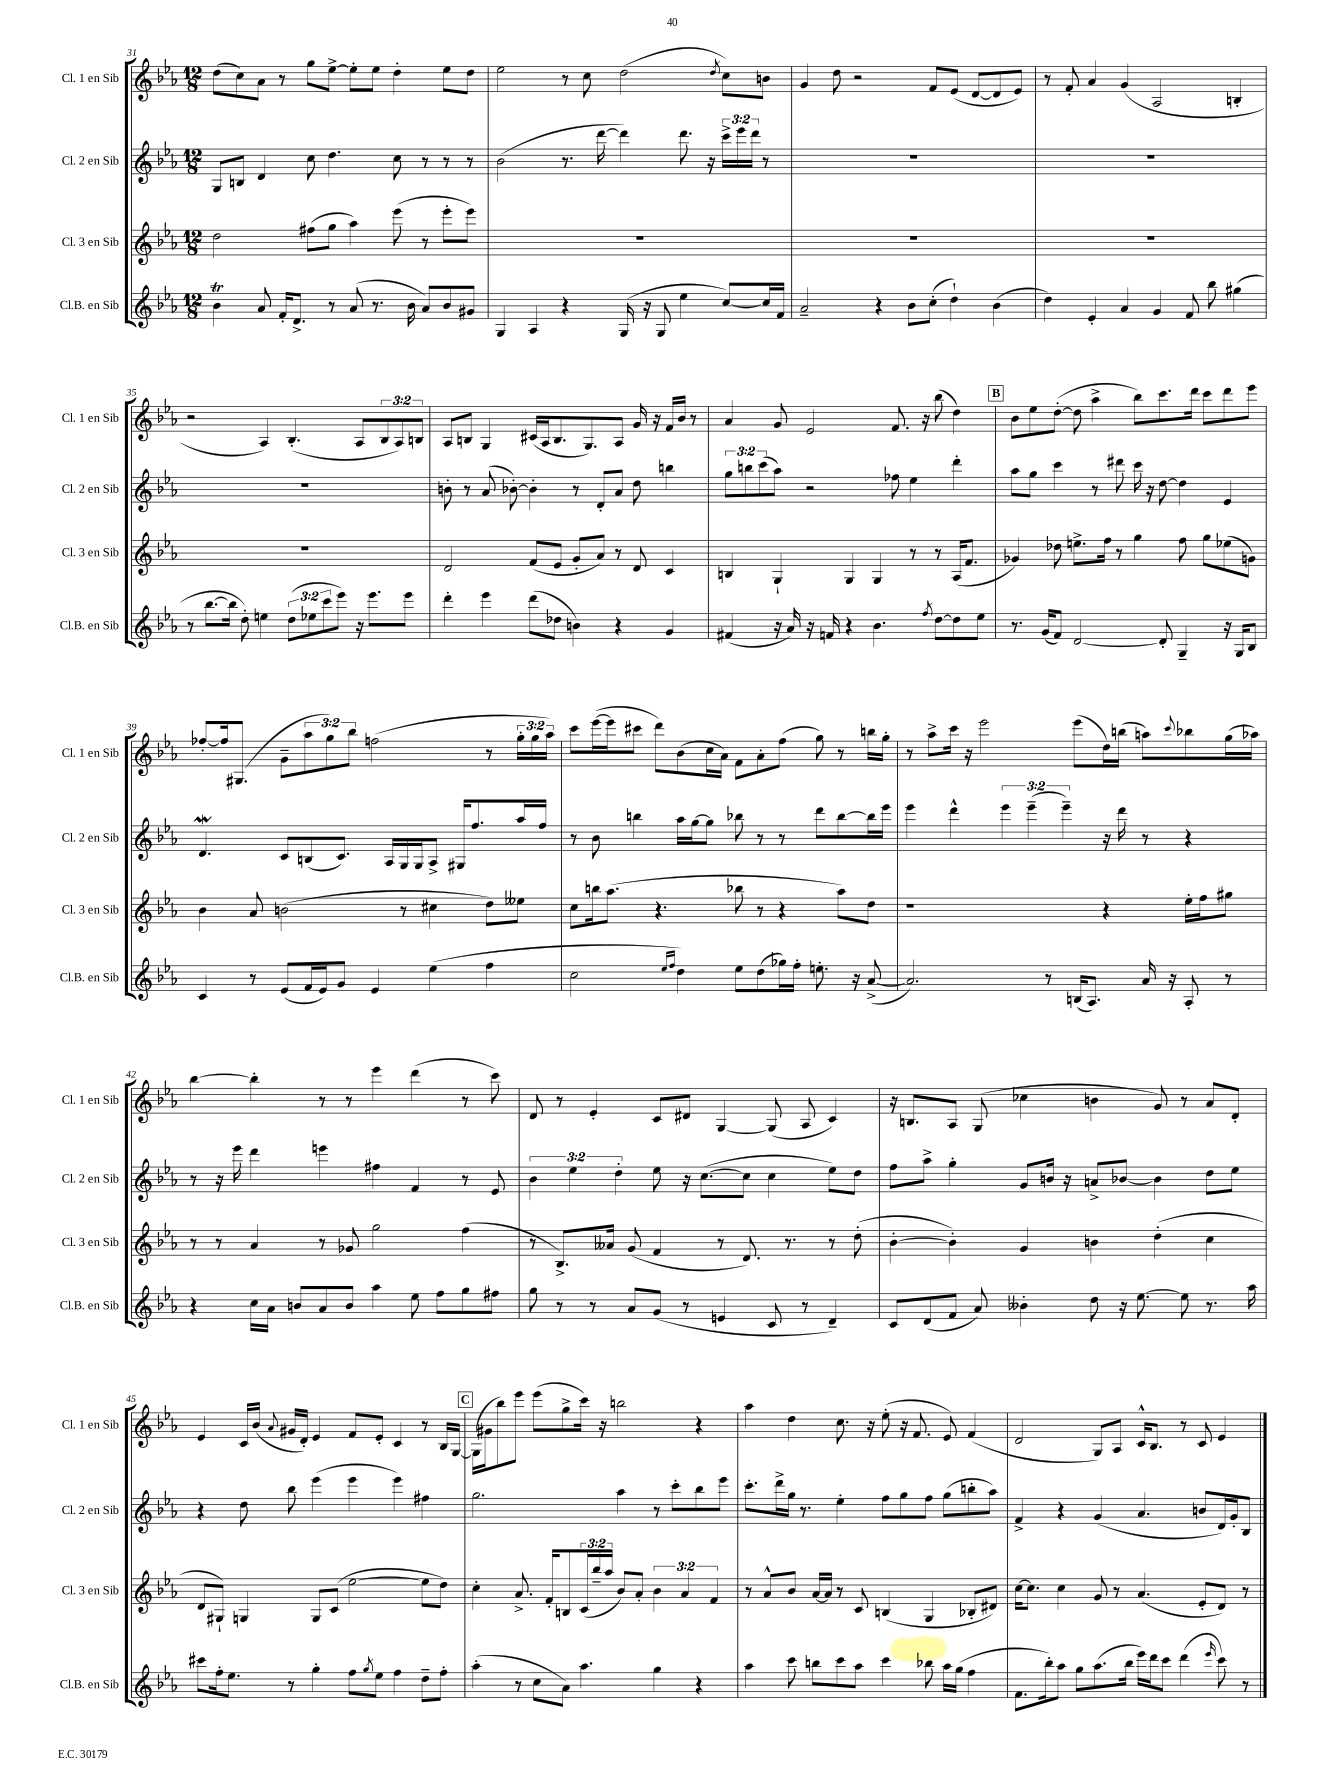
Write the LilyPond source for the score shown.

<<
\new StaffGroup <<
\new Staff = "s0" \with { instrumentName = "Cl. 1 en Sib" shortInstrumentName = "Cl. 1 en Sib" } {
    \clef treble \key ees \major \numericTimeSignature \time 12/8 \override Staff.TupletNumber.text = #tuplet-number::calc-fraction-text
    d''8( c''8) aes'8 r8 g''8 ees''8~-> ees''8-. ees''8 d''4-. ees''8 d''8 |
    ees''2 r8 c''8 d''2( \acciaccatura { d''8 } c''8) b'8 |
    g'4 d''8 r2 f'8 ees'8( d'8~ d'8 ees'8) |
    r8 f'8-. aes'4 g'4( aes2 b4-. |
    r2 aes4) bes4.-.( aes8 \tuplet 3/2 { bes8 aes8) b8 } |
    aes8 b8 g4 cis'16( aes16 b8. g8.) aes8 g'16 r16 f'16 bes'16 r8 |
    aes'4 g'8 ees'2 f'8. r16 bes''8( d''4) |
    \mark \markup { \box "B" } bes'8 ees''8 d''8~-.( d''8 aes''4-> bes''8) c'''8. d'''16 c'''8 d'''8 ees'''8 |
    fes''8~-. fes''16 gis8.( g'8-- \tuplet 3/2 { aes''8 g''8) bes''8 } f''2( r8 \tuplet 3/2 { g''16-. g''16 aes''16) } |
    c'''8 ees'''16~( ees'''16 cis'''8 d'''8) bes'8( c''16 aes'16) f'8 aes'8-. f''8( g''8) r8 b''16 g''16-. |
    r8 aes''8-> c'''16 r16 ees'''2 ees'''8( d''16) b''16( a''8) \appoggiatura { c'''8 } bes''8 g''16( aes''16) |
    bes''4~ bes''4-. r8 r8 ees'''4 d'''4( r8 c'''8) |
    d'8 r8 ees'4-. c'8 dis'8 g4~ g8( aes8 c'4) |
    r16 b8. aes8 g8( ces''4 b'4 g'8) r8 aes'8 d'8-. |
    ees'4 c'16 bes'16( \appoggiatura { aes'8 } gis'16 d'16-.) ees'4 f'8 ees'8-. c'4 r8 bes16 g16~ |
    \mark \markup { \box "C" } g16( gis'16 bes''8) ees'''8 ees'''8( g''8-> c'''16) r16 b''2 r4 |
    aes''4 d''4 c''8. r16 ees''8-.( r16 f'8. ees'8) f'4( |
    d'2 g8) aes8 c'16-^ bes8. r8 c'8 ees'4 \bar "|." |
}
\new Staff = "s1" \with { instrumentName = "Cl. 2 en Sib" shortInstrumentName = "Cl. 2 en Sib" } {
    \clef treble \key ees \major \numericTimeSignature \time 12/8 \override Staff.TupletNumber.text = #tuplet-number::calc-fraction-text
    g8 b8 d'4 c''8 d''4. c''8 r8 r8 r8 |
    bes'2( r8. d'''16~ d'''4) d'''8. r16 \tuplet 3/2 { c'''16-> ees'''16 d'''16 } r8 |
    R1. |
    R1. |
    R1. |
    b'8-. r8 aes'8( bes'8~-.) bes'4-. r8 d'8-. aes'8 d''8 b''4 |
    \tuplet 3/2 { g''8 b''8 c'''8( } aes''8) r2 fes''8 ees''4 d'''4-. |
    \mark \markup { \box "B" } aes''8 g''8 c'''4 r8 dis'''8 c'''16 r16 d''8~ d''4 ees'4 |
    d'4.\mordent c'8 b8( c'8.) aes16 g16 g16 aes8-> gis16 f''8. aes''16 f''16 |
    r8 bes'8 b''4 aes''16 g''16~ g''8 bes''8 r8 r8 d'''8 bes''8~ bes''16 ees'''16 |
    ees'''4 d'''4-^ \tuplet 3/2 { ees'''4 ees'''4--( ees'''4--) } r16 d'''16 r8 r4 |
    r8 r16 ees'''16 d'''4 e'''4 fis''4 f'4 r8 ees'8 |
    \tuplet 3/2 { bes'4 ees''4 d''4-. } ees''8 r16 c''8.~( c''8 c''4 ees''8) d''8 |
    f''8 aes''8-> g''4-. g'8 b'16 r16 a'8-> bes'8~ bes'4 d''8 ees''8 |
    r4 d''8 bes''8 ees'''4( ees'''4 ees'''4) fis''4 |
    \mark \markup { \box "C" } g''2. aes''4 r8 c'''8-. bes''8 ees'''8 |
    c'''8.-. d'''16-> g''16 r8. ees''4-. f''8 g''8 f''8 g''8( b''8-. aes''8) |
    f'4-> r4 g'4( aes'4. b'8 d'16) g'16-. bes8 \bar "|." |
}
\new Staff = "s2" \with { instrumentName = "Cl. 3 en Sib" shortInstrumentName = "Cl. 3 en Sib" } {
    \clef treble \key ees \major \numericTimeSignature \time 12/8 \override Staff.TupletNumber.text = #tuplet-number::calc-fraction-text
    d''2 fis''8( g''8 aes''4) ees'''8( r8 ees'''8-. ees'''8) |
    R1. |
    R1. |
    R1. |
    R1. |
    d'2 f'8( ees'8 g'8-. aes'8) r8 d'8 c'4 |
    b4 g4-! g4 g4 r8 r8 aes16( f'8. |
    \mark \markup { \box "B" } ges'4) des''8 e''8.-> f''16 r8 g''4 f''8 g''8 ees''8( g'8) |
    bes'4 aes'8 b'2( r8 cis''4 d''8) eeses''8 |
    c''8 b''16 aes''8.( r4. bes''8 r8 r4 aes''8) d''8 |
    r1 r4 ees''16-. f''16 gis''8 |
    r8 r8 aes'4 r8 ges'8 g''2 f''4( |
    r8 bes8.->) aeses'16 g'8( f'4 r8 d'8.) r8. r8 d''8-.( |
    bes'4~-. bes'4-.) g'4 b'4 d''4-.( c''4 |
    d'8 gis8-!) g4 g8 c'8( ees''2~ ees''8 d''8) |
    \mark \markup { \box "C" } c''4-. aes'8.-> f'16-. b8 \tuplet 3/2 { c'16( bes''16-- aes''16 } bes'8) aes'8-. \tuplet 3/2 { bes'4 aes'4 f'4 } |
    r8 aes'8-^ bes'8 aes'16~ aes'16 r8 c'8 b4( g4 bes8-. dis'8) |
    c''16~ c''8. c''4 g'8 r8 aes'4.( ees'8-. d'8) r8 \bar "|." |
}
\new Staff = "s3" \with { instrumentName = "Cl.B. en Sib" shortInstrumentName = "Cl.B. en Sib" } {
    \clef treble \key ees \major \numericTimeSignature \time 12/8 \override Staff.TupletNumber.text = #tuplet-number::calc-fraction-text
    bes'4\trill aes'8 f'16-. d'8.-> r8 aes'8( r8. bes'16 aes'8) bes'8 gis'8 |
    g4 aes4 r4 g16( r16 g8 ees''4 c''8~) c''16 f'16 |
    aes'2-- r4 bes'8 c''8-.( d''4-!) bes'4( |
    d''4) ees'4-. aes'4 g'4 f'8 bes''8 gis''4( |
    r8 bes''8.~ bes''16 d''8-.) e''4 \tuplet 3/2 { d''8( ees''8 c'''8 } ees'''8) r16 ees'''8. ees'''8 |
    d'''4-. ees'''4 d'''8( des''8 b'4) r4 g'4 |
    fis'4( r16 aes'16) r16 f'16 r4 bes'4. \acciaccatura { f''8 } d''8~ d''8 ees''8 |
    \mark \markup { \box "B" } r8. g'16( f'8) d'2~ d'8-. g4-- r16 g16 bes8 |
    c'4 r8 ees'8( f'16 ees'16) g'8 ees'4 ees''4( f''4 |
    c''2 \grace { ees''16 f''16 } d''4) ees''8 d''8( ges''16) f''16-. e''8.-. r16 aes'8~->( |
    aes'2.) r8 b16( aes8.) aes'16 r16 aes8-. r8 |
    r4 c''16 aes'16 b'8 aes'8 b'8 aes''4 ees''8 f''8 g''8 fis''8 |
    g''8 r8 r8 aes'8 g'8( r8 e'4 c'8 r8 d'4--) |
    c'8 d'8( f'8 aes'8) beses'4-. d''8 r16 ees''8.~ ees''8 r8. aes''16 |
    cis'''8 f''16-. ees''8. r8 g''4-. f''8 \acciaccatura { g''8 } ees''8 f''4 d''8-- f''8-. |
    \mark \markup { \box "C" } aes''4-.( r8 c''8 aes'8) aes''4. g''4 r4 |
    aes''4 c'''8 b''8 c'''8 aes''8 c'''4 bes''8 aes''16 g''16( f''4 |
    f'8. bes''16-.) aes''8 g''8 aes''8.( bes''16 ees'''16) d'''16 c'''8 d'''4( \grace { ees'''16 } c'''8) r8 \bar "|." |
}
>>
>>
\layout { \context { \Score currentBarNumber = #31 } }
